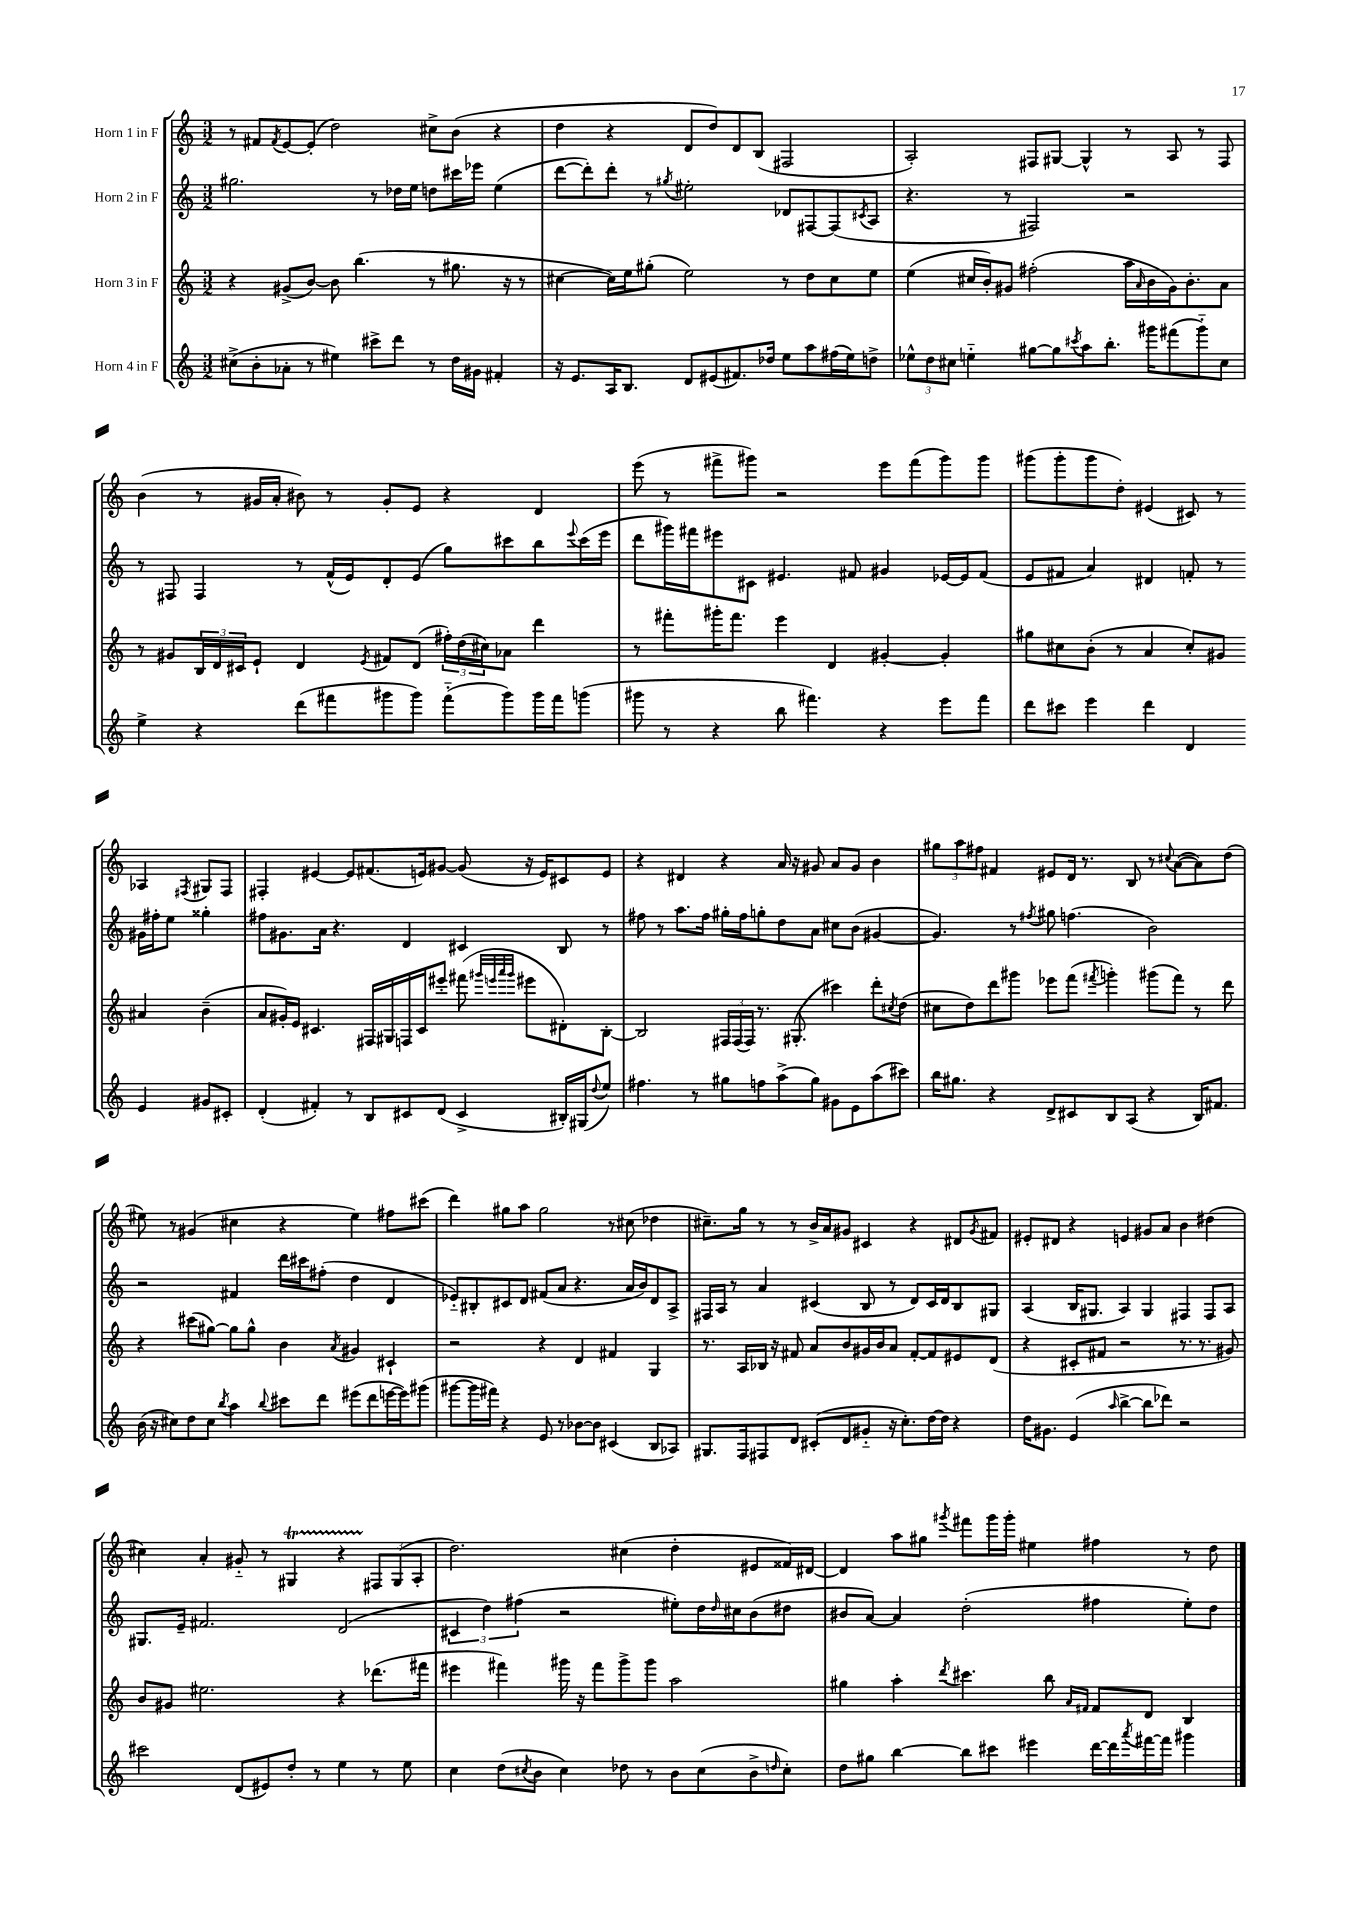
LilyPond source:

<<
\new StaffGroup <<
\new Staff = "s0" \with { instrumentName = "Horn 1 in F" } {
    \clef treble \key c \major \numericTimeSignature \time 3/2
    r8 fis'8 \acciaccatura { fis'8 } e'8~ e'8-.( d''2) cis''8-> b'8( r4 |
    d''4 r4 d'8 d''8) d'8 b8( fis2 |
    a2-.) fis8 gis8~ gis4-^ r8 a8 r8 fis8 |
    b'4( r8 gis'16 a'16-. bis'8) r8 gis'8-. e'8 r4 d'4 |
    e'''8( r8 fis'''8-> gis'''8) r2 e'''8 fis'''8( gis'''8) gis'''8 |
    gis'''8( gis'''8-. gis'''8 d''8-.) eis'4( cis'8) r8 aes4 \acciaccatura { fis8 } gis8 fis8 |
    fis4-. eis'4~ eis'8 fis'8.( e'16) gis'8~ gis'8( r16 e'16) cis'8 e'8 |
    r4 dis'4 r4 a'16 r16 gis'8 a'8 gis'8 b'4 |
    \tuplet 3/2 { gis''8 a''8 fis''8 } fis'4 eis'8 d'16 r8. b8 r8 \appoggiatura { cis''8 } a'8~( a'8) d''8( |
    eis''8) r8 gis'4( cis''4 r4 eis''4) fis''8 cis'''8( |
    d'''4) gis''8 a''8 gis''2 r8 cis''8( des''4 |
    cis''8.--) g''16 r8 r8 b'16-> a'16 gis'8 cis'4 r4 dis'8 \acciaccatura { gis'8 } fis'8 |
    eis'8-. dis'8 r4 e'4 gis'8 a'8 b'4 dis''4( |
    cis''4) a'4-. gis'8-_ r8 gis4\startTrillSpan r4 \tuplet 3/2 { fis8\stopTrillSpan gis8( a8-. } |
    d''2.) cis''4( d''4-. eis'8 fisis'16) dis'16~ |
    dis'4 a''8 gis''8 \acciaccatura { gis'''8 } fis'''8 gis'''16 gis'''16-. eis''4 fis''4 r8 d''8 \bar "|." |
}
\new Staff = "s1" \with { instrumentName = "Horn 2 in F" } {
    \clef treble \key c \major \numericTimeSignature \time 3/2
    gis''2. r8 des''16 e''16 d''8 cis'''16 ees'''16 e''4( |
    d'''8~ d'''8-.) d'''8-. r8 \acciaccatura { gis''8 } eis''2-. des'8 fis8~ fis8( \acciaccatura { cis'8 } a8 |
    r4. r8 fis2) r2 |
    r8 fis8 fis4 r8 f'16-^( e'16) d'8-. e'8( g''8) cis'''8 b''8 \appoggiatura { e'''8 } cis'''16( e'''16 |
    d'''8 gis'''16) fis'''16 eis'''8 cis'8 eis'4. fis'8 gis'4 ees'16~ ees'16 fis'8( |
    e'8 fis'8 a'4) dis'4 f'8-. r8 gis'16 fis''16-. e''8 gisis''4-. |
    fis''8 gis'8. a'16 r4. d'4 cis'4 b8 r8 |
    fis''8 r8 a''8. fis''16 gis''16-. fis''16 g''8-. d''8 a'8 cis''8 b'8( gis'4~ |
    gis'4.) r8 \acciaccatura { fis''8 } gis''8 f''4.( b'2) |
    r2 fis'4 d'''16 cis'''16 fis''8-.( d''4 d'4 |
    ees'8-_) bis8-. cis'8 d'8 fis'8( a'8 r4. a'16 b'16) d'8 a8-> |
    fis16 a16 r8 a'4 cis'4( b8 r8 d'8) cis'16 d'16 b8 gis8 |
    a4( b16 gis8. a4) gis4 fis4 fis8 a8 |
    gis8. e'16-- fis'2. d'2( |
    \tuplet 3/2 { cis'4 d''4) fis''4( } r2 eis''8-.) d''16 \grace { d''16 } cis''16 b'8( dis''8 |
    bis'8 a'8~) a'4 d''2-.( fis''4 e''8-.) d''8 \bar "|." |
}
\new Staff = "s2" \with { instrumentName = "Horn 3 in F" } {
    \clef treble \key c \major \numericTimeSignature \time 3/2
    r4 gis'8->( b'8~) b'8 b''4.( r8 gis''8. r16 r8 |
    cis''4~ cis''16) e''16 gis''8-.( e''2) r8 d''8 cis''8 e''8 |
    e''4( cis''16 b'16-.) gis'8 fis''2-.( a''16 \grace { a'16 } b'16 gis'16) b'8.-. a'8 |
    r8 gis'8 \tuplet 3/2 { b16 d'16 cis'16 } e'8-! d'4 \acciaccatura { e'8 } fis'8 d'8( \tuplet 3/2 { fis''16-.) d''16( cis''16) } aes'8 d'''4 |
    r8 fis'''8-. gis'''16-. fis'''8. e'''4 d'4 gis'4~-. gis'4-. |
    gis''8 cis''8 b'8-.( r8 a'4 cis''8-.) gis'8 ais'4 b'4--( |
    a'8 gis'16-.) e'16 cis'4. fis16 gis16 f16 cis'16 eis'''8-. fis'''8( \grace { gis'''32 e'''32 a'''32 gis'''32 } eis'''8 dis'8-.) b8~-. |
    b2 \tuplet 3/2 { fis16 fis16( fis16) } r8. gis8.-.( cis'''4) d'''8-. \acciaccatura { cis''8 } d''8( |
    cis''8 d''8) d'''8 gis'''8 ees'''8 f'''8( \acciaccatura { fis'''8 } g'''4-.) gis'''8( fis'''8) r8 d'''8 |
    r4 cis'''8( gis''8~) gis''8 gis''8-^ b'4 \acciaccatura { a'8 } gis'4 cis'4-! |
    r2 r4 d'4 fis'4 g4 |
    r8. a16 bes16 r16 fis'8 a'8 b'8 gis'16 b'16 a'8 fis'8~-. fis'8 eis'8 d'8( |
    r4 cis'8-. fis'8 r2 r8. r8. gis'8) |
    b'8 gis'8 eis''2. r4 des'''8.( fis'''16 |
    eis'''4 fis'''4) gis'''16 r16 fis'''8 gis'''8-> gis'''8 a''2 |
    gis''4 a''4-. \acciaccatura { d'''8 } cis'''4. b''8 \grace { a'16 fis'16 } fis'8 d'8 b4 \bar "|." |
}
\new Staff = "s3" \with { instrumentName = "Horn 4 in F" } {
    \clef treble \key c \major \numericTimeSignature \time 3/2
    cis''8->( b'8-. aes'8-. r8 eis''4) cis'''8-> d'''8 r8 d''16 gis'16 fis'4-. |
    r16 e'8. a16 b8. d'8 eis'8( fis'8.) des''16 e''8 a''8 fis''16( e''16) d''8-> |
    \tuplet 3/2 { ees''8-^ d''8 cis''8 } e''4-_ gis''8~ gis''8 \acciaccatura { cis'''8 } a''8 b''8.-. gis'''16 fis'''8( gis'''8-_) cis''8 |
    e''4-> r4 d'''8( fis'''8 gis'''8 gis'''8) fis'''8-_( gis'''8) gis'''16 fis'''16 g'''8( |
    gis'''8 r8 r4 b''8 fis'''4.) r4 e'''8 fis'''8 |
    d'''8 cis'''8 e'''4 d'''4 d'4 e'4 gis'8 cis'8-. |
    d'4-.( fis'4-.) r8 b8 cis'8 d'8( cis'4-> bis16-.) gis16( \appoggiatura { d''8 } e''8) |
    fis''4. r8 gis''8 f''8 a''8->( gis''8) gis'8 e'8 a''8( cis'''8) |
    b''16 gis''8. r4 d'8-> cis'8 b8 a8( r4 b16) fis'8. |
    b'16( r16 cis''8) d''8 cis''8 \acciaccatura { b''8 } a''4 \appoggiatura { b''8 } cis'''8 d'''8 eis'''8( d'''8 e'''16~ e'''16) gis'''8( |
    gis'''8~ gis'''16 fis'''16) r4 e'8 r8 bes'8~ bes'8 cis'4( b8 aes8) |
    gis8. f16 fis8 d'8 cis'8-.( d'8 gis'8-_ r16 c''8.-.) d''16~ d''16 r4 |
    d''16 gis'8. e'4( \grace { a''16 } b''4~-> b''8 des'''8) r2 |
    cis'''2 d'8( eis'8) d''8-. r8 e''4 r8 e''8 |
    c''4 d''8( \acciaccatura { cis''8 } b'8 cis''4) des''8 r8 b'8 cis''8( b'8-> \grace { d''16 } cis''8-.) |
    d''8 gis''8 b''4~ b''8 cis'''8 eis'''4 d'''16~ d'''16 \acciaccatura { a'''8 } fis'''16~ fis'''16 gis'''4 \bar "|." |
}
>>
>>
\layout { \context { \Score \remove "Bar_number_engraver" } }
